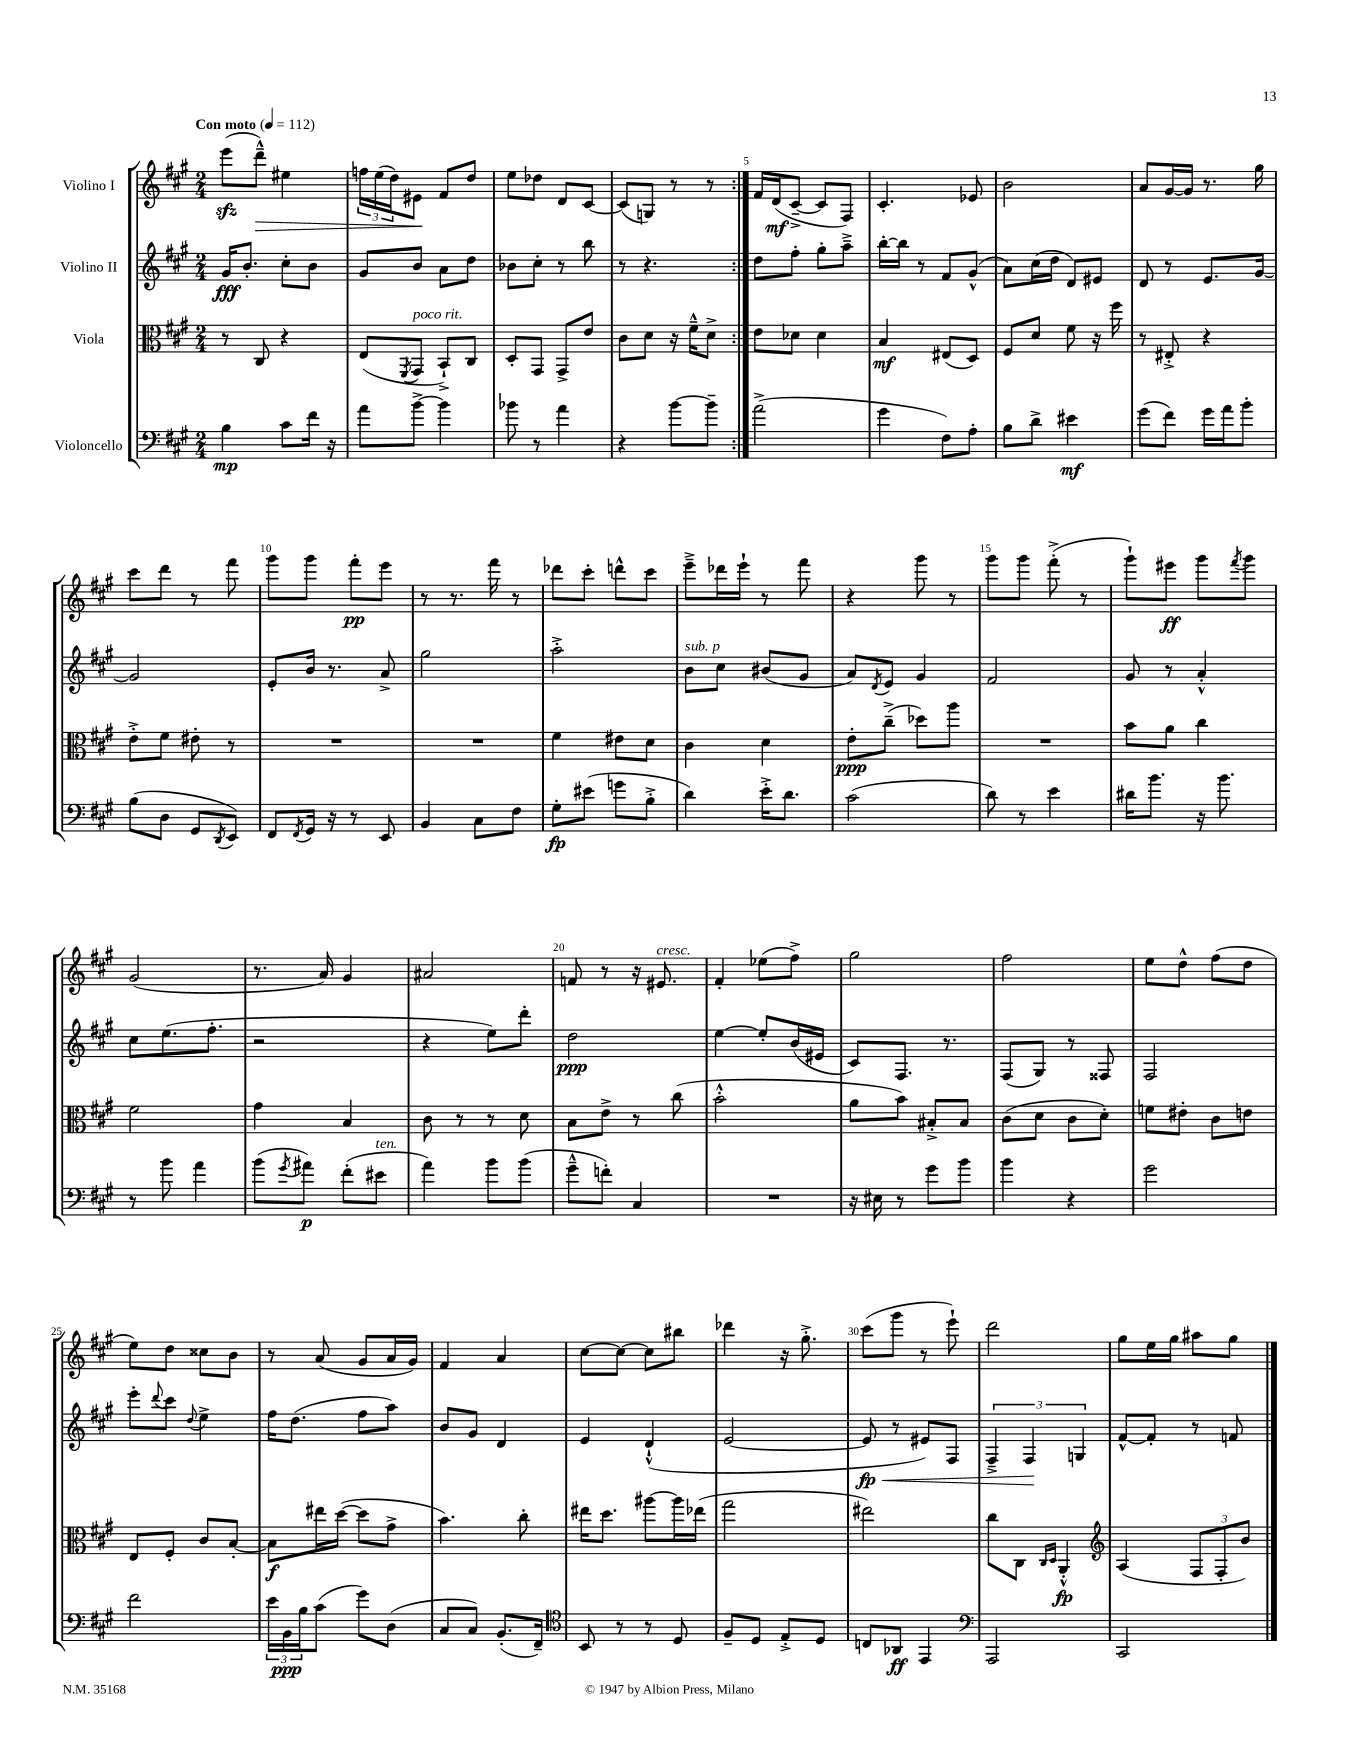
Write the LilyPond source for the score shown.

<<
\new StaffGroup <<
\new Staff = "s0" \with { instrumentName = "Violino I" } {
    \clef treble \key a \major \numericTimeSignature \time 2/4 \tempo "Con moto" 4 = 112
    \repeat volta 2 { e'''8\sfz( d'''8---^\>) eis''4 |
    \tuplet 3/2 { f''16 e''16( d''16) } eis'8\! fis'8 d''8 |
    e''8 des''8 d'8 cis'8~ |
    cis'8( g8) r8 r8 | }
    fis'16 d'16\mf( cis'8~---> cis'8 fis8) |
    cis'4.-. ees'8 |
    b'2 |
    a'8 gis'16~ gis'16 r8. gis''16 |
    cis'''8 d'''8 r8 fis'''8 |
    gis'''8 gis'''8 fis'''8-.\pp e'''8 |
    r8 r8. fis'''16 r8 |
    des'''8 cis'''8-. d'''8-^ cis'''8 |
    e'''8---> des'''16 e'''16-! r8 fis'''8 |
    r4 gis'''8 r8 |
    gis'''8 gis'''8 fis'''8-.->( r8 |
    gis'''8-!) eis'''8\ff gis'''8 \acciaccatura { fis'''8 } gis'''8 |
    gis'2( |
    r8. a'16) gis'4 |
    ais'2 |
    f'8 r8 r16 eis'8.^\markup { \italic "cresc." } |
    fis'4-. ees''8( fis''8->) |
    gis''2 |
    fis''2 |
    e''8 d''8-^ fis''8( d''8 |
    e''8) d''8 cisis''8 b'8 |
    r8 a'8( gis'8 a'16 gis'16) |
    fis'4 a'4 |
    cis''8~ cis''8~ cis''8 bis''8 |
    des'''4 r16 gis''8.-.-> |
    cis'''8( gis'''8 r8 e'''8-!) |
    d'''2 |
    gis''8 e''16 gis''16 ais''8 gis''8 \bar "|." |
}
\new Staff = "s1" \with { instrumentName = "Violino II" } {
    \clef treble \key a \major \numericTimeSignature \time 2/4
    \repeat volta 2 { gis'16\fff b'8.-. cis''8-. b'8 |
    gis'8 b'8 a'8 d''8 |
    bes'8 cis''8-. r8 b''8 |
    r8 r4. | }
    d''8 fis''8-. gis''8-. a''8---> |
    b''16~-. b''16 r8 fis'8 gis'8-^( |
    a'8) cis''16( d''16 d'8) eis'8 |
    d'8 r8 e'8. gis'16~ |
    gis'2 |
    e'8-. b'16 r8. a'8-> |
    gis''2 |
    a''2-.-> |
    b'8^\markup { \italic "sub. p" } cis''8 bis'8( gis'8 |
    a'8) \acciaccatura { d'8 } e'8 gis'4 |
    fis'2 |
    gis'8 r8 a'4-.-^ |
    cis''8 e''8.( fis''8.-. |
    r2 |
    r4 e''8) d'''8-. |
    d''2\ppp |
    e''4~ e''8-. b'16( eis'16 |
    cis'8) fis8. r8. |
    fis8( gis8) r8 fisis8 |
    fis2 |
    e'''8-. \appoggiatura { d'''8 } cis'''8 \appoggiatura { d''8 } e''4-> |
    fis''16 d''8.( fis''8 a''8) |
    b'8 gis'8 d'4 |
    e'4 d'4-!-^( |
    e'2~ |
    e'8\fp\< r8 eis'8) fis8 |
    \tuplet 3/2 { fis4---> fis4\! g4 } |
    fis'8~-^ fis'8-. r8 f'8 \bar "|." |
}
\new Staff = "s2" \with { instrumentName = "Viola" } {
    \clef alto \key a \major \numericTimeSignature \time 2/4
    \repeat volta 2 { r8 cis8 r4 |
    e8( \acciaccatura { fis,8 } gis,8^\markup { \italic "poco rit." } b,8-!->) cis8 |
    d8-. gis,8 gis,8-> e'8 |
    cis'8 d'8 r16 fis'16---^ d'8-> | }
    e'8 des'8 des'4 |
    b4\mf eis8( d8) |
    fis8 d'8 fis'8 r16 fis''16 |
    r8 eis8-.-> r4 |
    e'8-.-> fis'8 eis'8-. r8 |
    R2 |
    R2 |
    fis'4 eis'8 d'8 |
    cis'4 d'4 |
    e'8-.\ppp cis''8--->( des''8) a''8 |
    R2 |
    b'8 a'8 cis''4 |
    fis'2 |
    gis'4 b4 |
    cis'8 r8 r8 d'8 |
    b8 e'8-> r8 cis''8( |
    b'2-.-^ |
    a'8 b'8) bis8-.-> bis8 |
    cis'8( d'8 cis'8 d'8-.) |
    f'8 eis'8-. cis'8 e'8 |
    e8 fis8-. cis'8 b8~-. |
    b8\f eis''16 d''16~( d''8 gis'8-> |
    b'4.) cis''8-. |
    eis''16 d''8. ais''8~ ais''16 ees''16( |
    gis''2 |
    eis''2) |
    cis''8 cis8 \grace { cis16 d16 } a,4-.-^\fp |
    \clef treble a4( \tuplet 3/2 { fis8 fis8-. b'8) } \bar "|." |
}
\new Staff = "s3" \with { instrumentName = "Violoncello" } {
    \clef bass \key a \major \numericTimeSignature \time 2/4
    \repeat volta 2 { b4\mp cis'8 fis'16 r16 |
    a'8 b'8~-> b'4 |
    bes'8 r8 a'4 |
    r4 b'8~ b'8-- | }
    a'2->( |
    gis'4 fis8) a8-. |
    b8 d'8-> eis'4\mf |
    gis'8( fis'8) gis'16 a'16 b'8-. |
    b8( d8 gis,8 \acciaccatura { d,8 } e,8) |
    fis,8 \acciaccatura { fis,8 } gis,16 r16 r8 e,8 |
    b,4 cis8 fis8 |
    gis8-.\fp eis'8( g'8 b8-.-> |
    d'4) e'16-.-> d'8. |
    cis'2( |
    d'8) r8 e'4 |
    dis'16 b'8. r16 b'8. |
    r8 b'8 a'4 |
    b'8( \acciaccatura { gis'8 } ais'8\p) fis'8-.( eis'8^\markup { \italic "ten." } |
    a'4) b'8 b'8( |
    gis'8---^ f'8-.) cis4 |
    R2 |
    r16 eis16 r8 gis'8 b'8 |
    b'4 r4 |
    gis'2 |
    fis'2 |
    \tuplet 3/2 { e'16 b,16\ppp b16 } cis'8( gis'8) d8( |
    cis8 cis8) b,8.-.( fis,16--) |
    \clef tenor b,8 r8 r8 d8 |
    fis8-- d8 e8-.-> d8 |
    c8 aes,8\ff e,4 |
    \clef bass a,,2 |
    cis,2 \bar "|." |
}
>>
>>
\layout { \context { \Score \override BarNumber.break-visibility = ##(#f #t #t) barNumberVisibility = #(every-nth-bar-number-visible 5) } }
